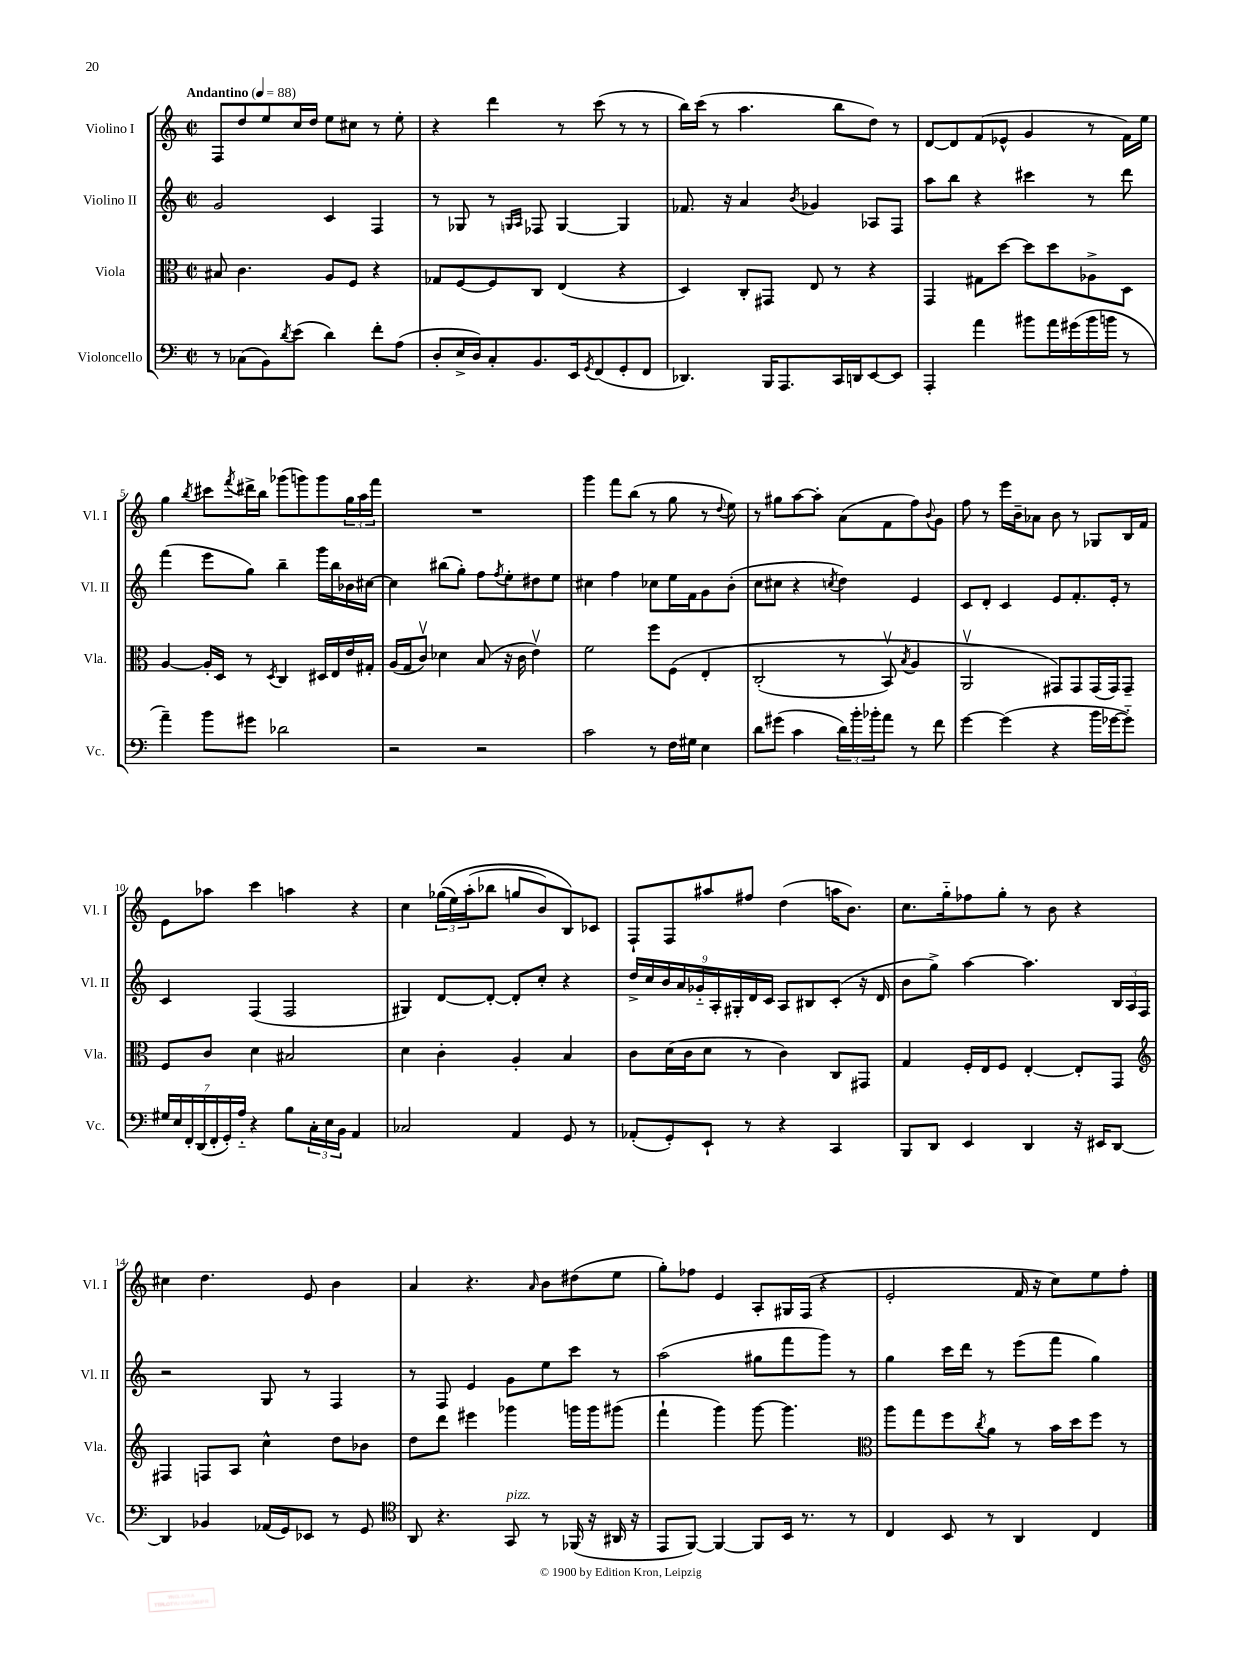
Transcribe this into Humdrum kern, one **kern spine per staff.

**kern	**kern	**kern	**kern
*part4	*part3	*part2	*part1
*staff4	*staff3	*staff2	*staff1
*I"Violoncello	*I"Viola	*I"Violino II	*I"Violino I
*I'Vc.	*I'Vla.	*I'Vl. II	*I'Vl. I
*clefF4	*clefC3	*clefG2	*clefG2
*k[]	*k[]	*k[]	*k[]
*M2/2	*M2/2	*M2/2	*M2/2
*met(c|)	*met(c|)	*met(c|)	*met(c|)
*MM88	*MM88	*MM88	*MM88
=1	=1	=1	=1
!	!	!	!LO:TX:a:B:t=Andantino
8r	8B#X/	2g/	8F/L
(8C-X\L	4.c\	.	8dd/
8BB\)	.	.	8ee/
8qd/	.	.	.
(8e\J	.	.	16cc/L
.	.	.	16dd/JJ
4d\)	8A/L	4c/	8ee\L
.	8F/J	.	8cc#X\J
8f'\L	4r	4F/	8r
(8A\J	.	.	8ee'\
=2	=2	=2	=2
8D'/L	8G-X/L	8r	4r
16E^/L	[8F/	8G-X/	.
16D/J)	.	.	.
8C'/	8F/]	8r	4ddd\
.	.	16qqGn/LL	.
.	.	16qqA/JJ	.
8.BB/	8C/J	8F-X/	.
.	(4E/	[4G/	8r
16EE/k	.	.	.
8qGG/	.	.	.
(8FF/	.	.	(8ccc\
8GG'/	4r	4G/]	8r
8FF/J	.	.	8r
=3	=3	=3	=3
4.DD-X/)	4D/)	8.f-X/	16bb\LL)
.	.	.	(16ccc\JJ
.	.	.	8r
.	.	16r	.
.	8C'/L	4a/	4.aa\
16BBB/KL	8GG#X/J	.	.
8.AAA/	.	.	.
.	.	8qb/	.
.	8E/	4g-X/	.
16CC/L	8r	.	8bb\L
16DDn/J	.	.	.
[8EE/	4r	8A-X/L	8dd\J)
8EE/J]	.	8F/J	8r
=4	=4	=4	=4
4AAA'/	4GG/	8aa\L	[8d/L
.	.	8bb\J	8d/]
4a\	8G#X\L	4r	(8f/
.	[8dd\J	.	8e-X^^/J
8b#X\L	8dd\L]	4ccc#X\	4g/
16a\L	8dd\	.	.
(16g#X\	.	.	.
16b#\	8A-X^\	8r	8r
16bn\JJ	.	.	.
8r	8D\J	8ddd\	16f\LL)
.	.	.	16ee\JJ
!!LO:LB:g=z
=5	=5	=5	=5
4a~\)	[4A/	(4fff\	4gg\
.	.	.	8qbb/
8b\L	16A'/LL]	8eee\L	8ccc#X\L
.	16D/JJ	.	.
.	.	.	8qfff/
8g#X\J	8r	8gg\J)	16ddd#X^\L
.	.	.	16bb\JJ
.	8qD/	.	.
2d-X\	4C/	4bb~\	(8ggg-X\L
.	.	.	8gggn\)
.	16D#X/LL	16ggg\LL	8ggg\
.	16E/	16bb\	.
.	16e/	16b-X\	24gg\L
.	.	.	24aa\
.	16G#X'/JJ	[16cc#X\JJ	.
.	.	.	24fff\JJ
=6	=6	=6	=6
2r	(16A/LL	4cc#\]	1r
.	16G/J	.	.
.	8cv/J)	.	.
.	4d-X\	(8bb#X\L	.
.	.	8gg'\J)	.
2r	(8B/	8ff\L	.
.	.	8qff/	.
.	16r	8ee'\	.
.	16c\	.	.
.	4ev\)	8dd#X\	.
.	.	8ee\J	.
=7	=7	=7	=7
2c\	2f\	4cc#X\	4ggg\
.	.	4ff\	8fff\L
.	.	.	(8bb\J
8r	8ff\L	8cc-X\L	8r
16F\LL	(8F\J	16ee\L	8gg\
16G#X\JJ	.	16f\J	.
4E\	4E'/	8g\	8r
.	.	.	8qqdd/
.	.	(8b'\J	8ee\)
=8	=8	=8	=8
8d\L	(2C'/	8cc\L	8r
(8g#X\J	.	8cc#X\J	8gg#X\L
4c\	.	4r	[8aa\
.	.	.	8aa'\J]
.	.	8qccn/	.
24d\LL)	8r	4dd\)	(8a\L
24b'\	.	.	.
24b-X'\J	.	.	.
8a\J	8BBv/)	.	8f\
.	8qB/	.	.
8r	4A/	4e/	8ff\)
.	.	.	8qqb/
8f\	.	.	8g\J
=9	=9	=9	=9
[4g\	2AAv/	8c/L	8ff\
.	.	8d'/J	8r
(4g\]	.	4c/	16eee\LL
.	.	.	16b~\J
.	.	.	8a-X\J
4r	8GG#X/L)	8e/L	8b\
.	8GG#/	8.f'/	8r
16b\LL	(16GG#/L	.	8G-X/L
[16g-X\J	16GG#/J)	16e'/Jk	.
8g-\J])	8GG#~/J	8r	16B/L
.	.	.	16f/JJ
!!LO:LB:g=z
=10	=10	=10	=10
28G#X/LL	8F/L	4c/	8e\L
28E/	.	.	.
28FF'/	.	.	.
(28DD/	.	.	.
.	8c/J	.	8aa-X\J
28FF'/	.	.	.
28GG'/)	.	.	.
28A/JJ	.	.	.
4r	4d\	(4F/	4ccc\
8B\L	2B#X/	2F/	4aan\
24C'\L	.	.	.
24E\	.	.	.
24BB\JJ	.	.	.
4AA/	.	.	4r
=11	=11	=11	=11
2C-X/	4d\	4G#X/)	4cc\
.	4c'\	[8d/L	((24gg-X\LL
.	.	.	24ee\)
.	.	.	(24aa'\J
.	.	8d'/J_	8bb-X\J
4AA/	4A'/	8d'/L]	8ggn/L
.	.	8cc'/J	8b/)
8GG/	4B/	4r	8B/)
8r	.	.	8c-X/J
=12	=12	=12	=12
(8AA-X'/L	8c\L	18dd^/LL	8F`/L
.	.	18cc/	.
.	.	18b/	.
8GG'/)	(16d\L	.	8F/
.	.	18a/	.
.	16c\J	.	.
.	.	18g-X/	.
8EE`/J	8d\J	.	8aa#X/
.	.	18A'/	.
.	.	18G#X'/	.
8r	8r	.	8ff#X/J
.	.	18d/	.
.	.	18c/JJ	.
4r	4c\)	8A/L	(4dd\
.	.	8B#X/	.
4CC/	8C/L	(8c'/J	16aan\KL
.	.	.	8.b\J)
.	8GG#X/J	16r	.
.	.	16d/	.
=13	=13	=13	=13
8BBB/L	4G/	8b\L	8.cc\L
8DD/J	.	8gg^\J)	.
.	.	.	16gg\k
4EE/	16F'/LL	[4aa\	8ff-X\
.	16E/J	.	.
.	8F/J	.	8gg'\J
4DD/	[4E'/	4.aa\]	8r
.	.	.	8b\
16r	8E'/L]	.	4r
16EE#X/KL	.	.	.
[8DD/J	8GG/J	24B/LL	.
.	.	24A/	.
.	.	24F/JJ	.
!!LO:LB:g=z
=14	=14	=14	=14
*	*clefG2	*	*
4DD/]	4F#X/	2r	4cc#X\
4BB-X/	8Fn/L	.	4.dd\
.	8A/J	.	.
(16AA-X/LL	4cc^^\	8G/	.
16GG/J)	.	.	.
8EE-X/J	.	8r	8e/
8r	8dd\L	4F/	4b\
8GG/	8b-X\J	.	.
=15	=15	=15	=15
*clefC4	*	*	*
8AA/	8dd\L	8r	4a/
4.r	8ddd\J	8F/	.
.	4eee#X\	4e/	4.r
!LO:TX:a:i:t=pizz.	!	!	!
8GG/	4ggg-X\	8g\L	.
.	.	.	16qqa/
8r	.	8ee\	8b\L
(16FF-X/	16gggn\LL	8ccc\J	(8dd#X\
16r	16ggg\J	.	.
16AA#X/	(8ggg#X\J	8r	8ee\J
16r	.	.	.
=16	=16	=16	=16
8EE/L	4fff`\	(2aa\	8gg'\L)
[8FF/J)	.	.	8ff-X\J
4FF/_	4ggg\)	.	4e/
8FF/L]	[8ggg\	8gg#X\L	8A'/L
16BB/Jk	4.ggg\]	8fff\	16G#X/L
8.r	.	.	(16F/JJ
.	.	8ggg\J)	4r
8r	.	8r	.
=17	=17	=17	=17
*	*clefC3	*	*
4C/	8aa\L	4gg\	2e'/
.	8gg\	.	.
8BB/	8ff\	16ccc\LL	.
.	.	16ddd\JJ	.
.	8qcc/	.	.
8r	8a\J	8r	.
4AA/	8r	(8eee\L	16f/
.	.	.	16r
.	16b\LL	8fff\J	8cc\L)
.	16dd\J	.	.
4C/	8ff\J	4gg\)	8ee\
.	8r	.	8ff'\J
==	==	==	==
*-	*-	*-	*-
